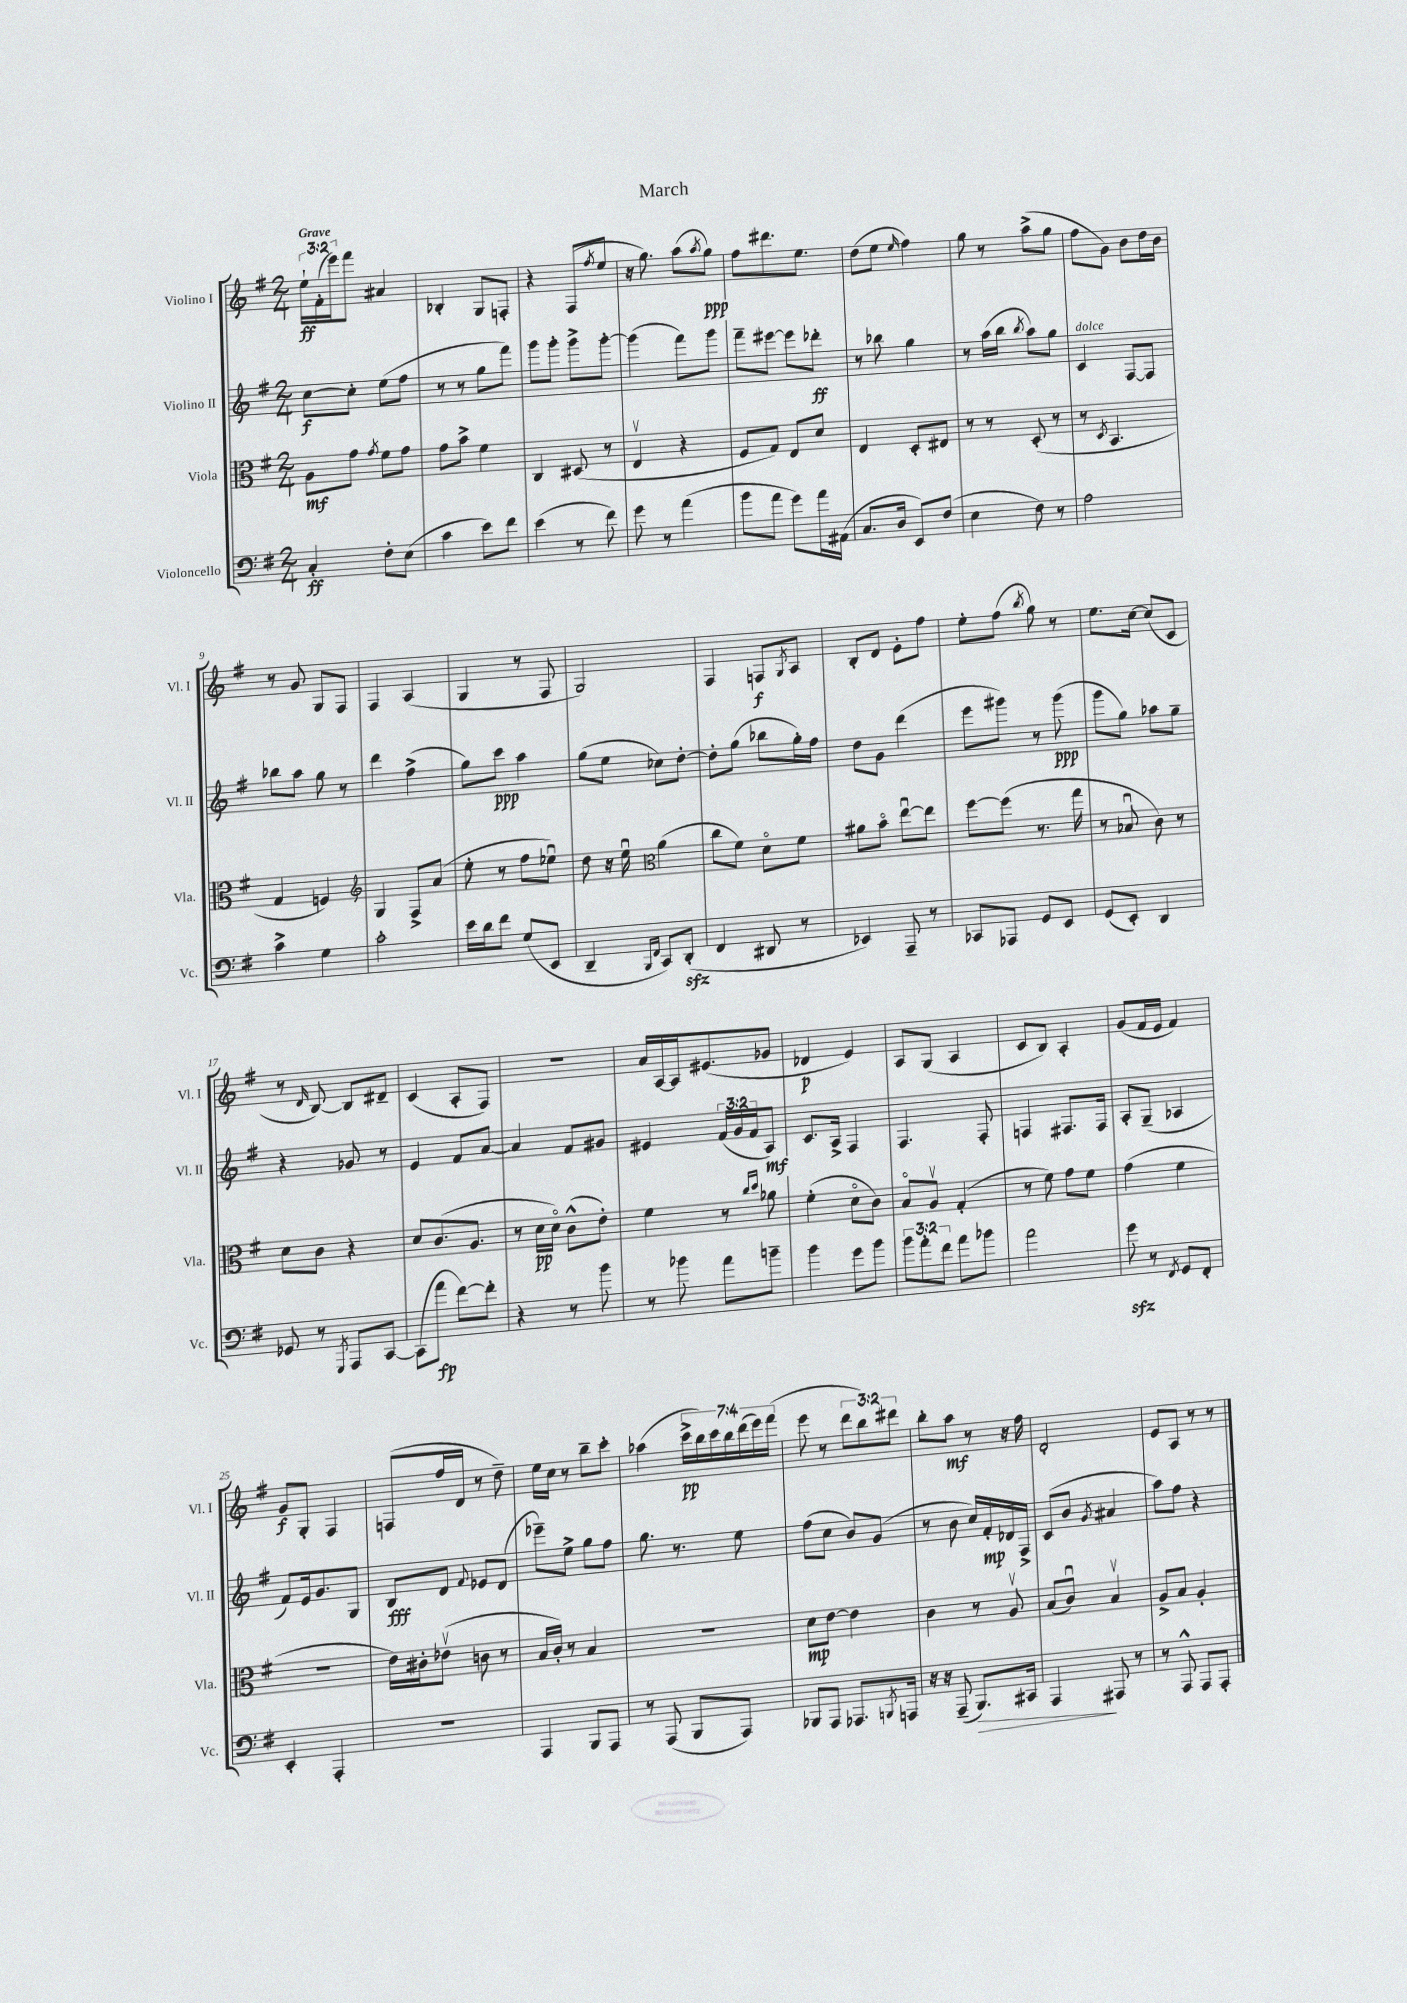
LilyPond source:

\header { title = "March" }
<<
\new StaffGroup <<
\new Staff = "s0" \with { instrumentName = "Violino I" shortInstrumentName = "Vl. I" } {
    \clef treble \key g \major \numericTimeSignature \time 2/4 \override Staff.TupletNumber.text = #tuplet-number::calc-fraction-text \tempo "Grave"
    \tuplet 3/2 { e''16-!\ff fis'16-.( e'''16) } fis'''8 ais'4 |
    bes4-. g8 f8-. |
    r4 fis8( \acciaccatura { fis''8 } e''8 |
    r16 g''8.) a''8( \acciaccatura { a''8 } g''8\ppp) |
    fis''8 dis'''8. e''8. |
    d''8( e''8 \grace { e''16 } fis''4) |
    g''8 r8 a''8->( g''8 |
    fis''8 g'8) b'8 d''16 b'16 |
    r8 g'8 g8 fis8 |
    fis4 a4( |
    g4 r8 fis8 |
    g2) |
    fis4 f8\f \acciaccatura { g8 } a8 |
    b8-. d'8 e'8-. fis''8 |
    e''8-. fis''8( \acciaccatura { b''8 } g''8) r8 |
    e''8. c''16~ c''8( c'8 |
    r8 \grace { d'16 } b8~) b8 dis'8-- |
    c'4( a8-. fis8) |
    R2 |
    a'16 a16~ a16 eis'8.( ges'8 |
    des'4\p e'4) |
    a8 g8( a4 |
    c'8 b8) a4-. |
    g'8( fis'16 e'16 fis'4) |
    g'8\f g8-. fis4 |
    f8( fis''16 d'16 r8 d''8--) |
    e''16 c''16 r8 b''8-- c'''8-. |
    aes''4( \tuplet 7/4 { c'''16->\pp b''16) c'''16 b''16 d'''16( e'''16) fis'''16( } |
    e'''8 r8 \tuplet 3/2 { d'''8 b''8) dis'''8 } |
    b''8-. a''8\mf r8 r16 fis''16 |
    d'2-. |
    e'8 a8 r8 r8 \bar "|." |
}
\new Staff = "s1" \with { instrumentName = "Violino II" shortInstrumentName = "Vl. II" } {
    \clef treble \key g \major \numericTimeSignature \time 2/4 \override Staff.TupletNumber.text = #tuplet-number::calc-fraction-text
    c''8~\f c''8-. e''8( fis''8 |
    r8 r8 g''8 fis'''8) |
    g'''8 g'''8-. g'''8-> g'''8~-. |
    g'''4( fis'''8) g'''8 |
    fis'''8-- eis'''8~ eis'''8 des'''8-.\ff |
    r8 bes''8 g''4 |
    r8 a''16( b''16 \acciaccatura { b''8 } a''8) g''8 |
    c'4^\markup { \italic "dolce" } fis8~ fis8 |
    bes''8 a''8 g''8 r8 |
    d'''4 fis''4->( |
    g''8) c'''8\ppp a''4 |
    g''8( e''8 ces''8) d''8~-. |
    d''8-. g''8( bes''8 g''16-.) fis''16 |
    d''8 g'8 d'''4( |
    e'''8 gis'''8) r8 gis'''8\ppp( |
    g'''8 g''8) aes''8 g''8-- |
    r4 ges'8 r8 |
    e'4 fis'8 a'8~ |
    a'4 fis'8 gis'8 |
    eis'4 \tuplet 3/2 { fis'16( g'16 fis'16 } a8\mf) |
    c'8. a16-> fis4 |
    fis4. fis8-. |
    f4 fis8. fis16 |
    a8-. g8--( aes4 |
    fis'8) e'16 g'8. g8 |
    b8\fff d'8 \appoggiatura { fis'8 } ees'8 d'8( |
    ees'''8--) e''8-> g''8 fis''8 |
    g''8. r8. e''8 |
    fis''8( c''8 b'8) g'8( |
    r8 b'8 c''16) fis'16-.\mp des'16 fis16-> |
    c'8( b'8 \acciaccatura { g'8 } ais'4 |
    a''8) fis''8 r4 \bar "|." |
}
\new Staff = "s2" \with { instrumentName = "Viola" shortInstrumentName = "Vla." } {
    \clef alto \key g \major \numericTimeSignature \time 2/4
    a8\mf g'8 \acciaccatura { g'8 } fis'8 g'8 |
    g'8 b'8-> fis'4 |
    c4 dis8( r8 |
    e4\upbow r4 |
    fis8 g8) e8 d'8 |
    e4 d8-. eis8 |
    r8 r8 d8-.( r8 |
    r8 \acciaccatura { d8 } b,4. |
    g4 f4) |
    \clef treble g4 fis8-> a'8( |
    e''8-. r8 fis''8 ees''8\downbow) |
    d''8 r16 e''16\downbow \clef alto a'4( |
    c''8 fis'8) d'8\flageolet fis'8 |
    ais'8 b'8\flageolet e''8~\downbow e''8 |
    fis''8~ fis''8( r8. g''16 |
    r8 bes8\downbow c'8) r8 |
    d'8 c'8 r4 |
    d'8 c'8.( a8. |
    r8 d'16\pp d'16\flageolet) c'8-^( e'8-.) |
    fis'4 r8 \grace { c''16 d''16 } aes'8 |
    fis'4-.( d'8\flageolet c'8) |
    b8\flageolet a8\upbow g4-.( |
    r8 fis'8) g'8 fis'8 |
    g'4( fis'4 |
    R2 |
    e'16) cis'16-. ees'8\upbow( c'8 r8 |
    b16 c'16-.) r8 b4 |
    r2 |
    d'8\mp e'8~ e'4 |
    c'4 r8 a8\upbow |
    b8( c'8\downbow) b4\upbow |
    a8-> b8 a4-. \bar "|." |
}
\new Staff = "s3" \with { instrumentName = "Violoncello" shortInstrumentName = "Vc." } {
    \clef bass \key g \major \numericTimeSignature \time 2/4 \override Staff.TupletNumber.text = #tuplet-number::calc-fraction-text
    c4-.\ff fis8-. e8( |
    c'4 e'8) fis'8 |
    e'4( r8 fis'8) |
    g'8 r8 a'4( |
    b'8 a'8 g'8) a'16 ais,16( |
    c8. d16 e,8) fis8( |
    e4 fis8) r8 |
    a2 |
    c'4-> g4 |
    c'2-. |
    e'16 d'16 fis'8 g8( e,8 |
    d,4-- \grace { b,,16 fis,16 } c,8) d,8-.\sfz( |
    fis,4 dis,8 r8 |
    ees,4) a,,8-- r8 |
    ces,8 aes,,8 g,8 e,8 |
    g,8( e,8-.) d,4 |
    ges,8 r8 \acciaccatura { g,,8 } a,,8 c,8~ |
    c,8( a'8\fp fis'8~) fis'8-. |
    r4 r8 b'8 |
    r8 bes'8 a'8 b'8-- |
    b'4 g'8 b'8 |
    \tuplet 3/2 { b'8 a'8-. fis'8 } a'8 bes'8 |
    a'2 |
    g'8\sfz r8 \acciaccatura { fis,8 } g,8 fis,8-. |
    e,4-. a,,4-. |
    R2 |
    a,,4 b,,8 a,,8 |
    r8 a,,8( b,,8 a,,8) |
    bes,,8 a,,8 aes,,8. \acciaccatura { b,,8 } a,,16 |
    r16 r16 a,,8--( b,,8.\>) cis,16 |
    a,,4\! ais,,8 r8 |
    r8 a,,8-^ a,,8 a,,8-. \bar "|." |
}
>>
>>
